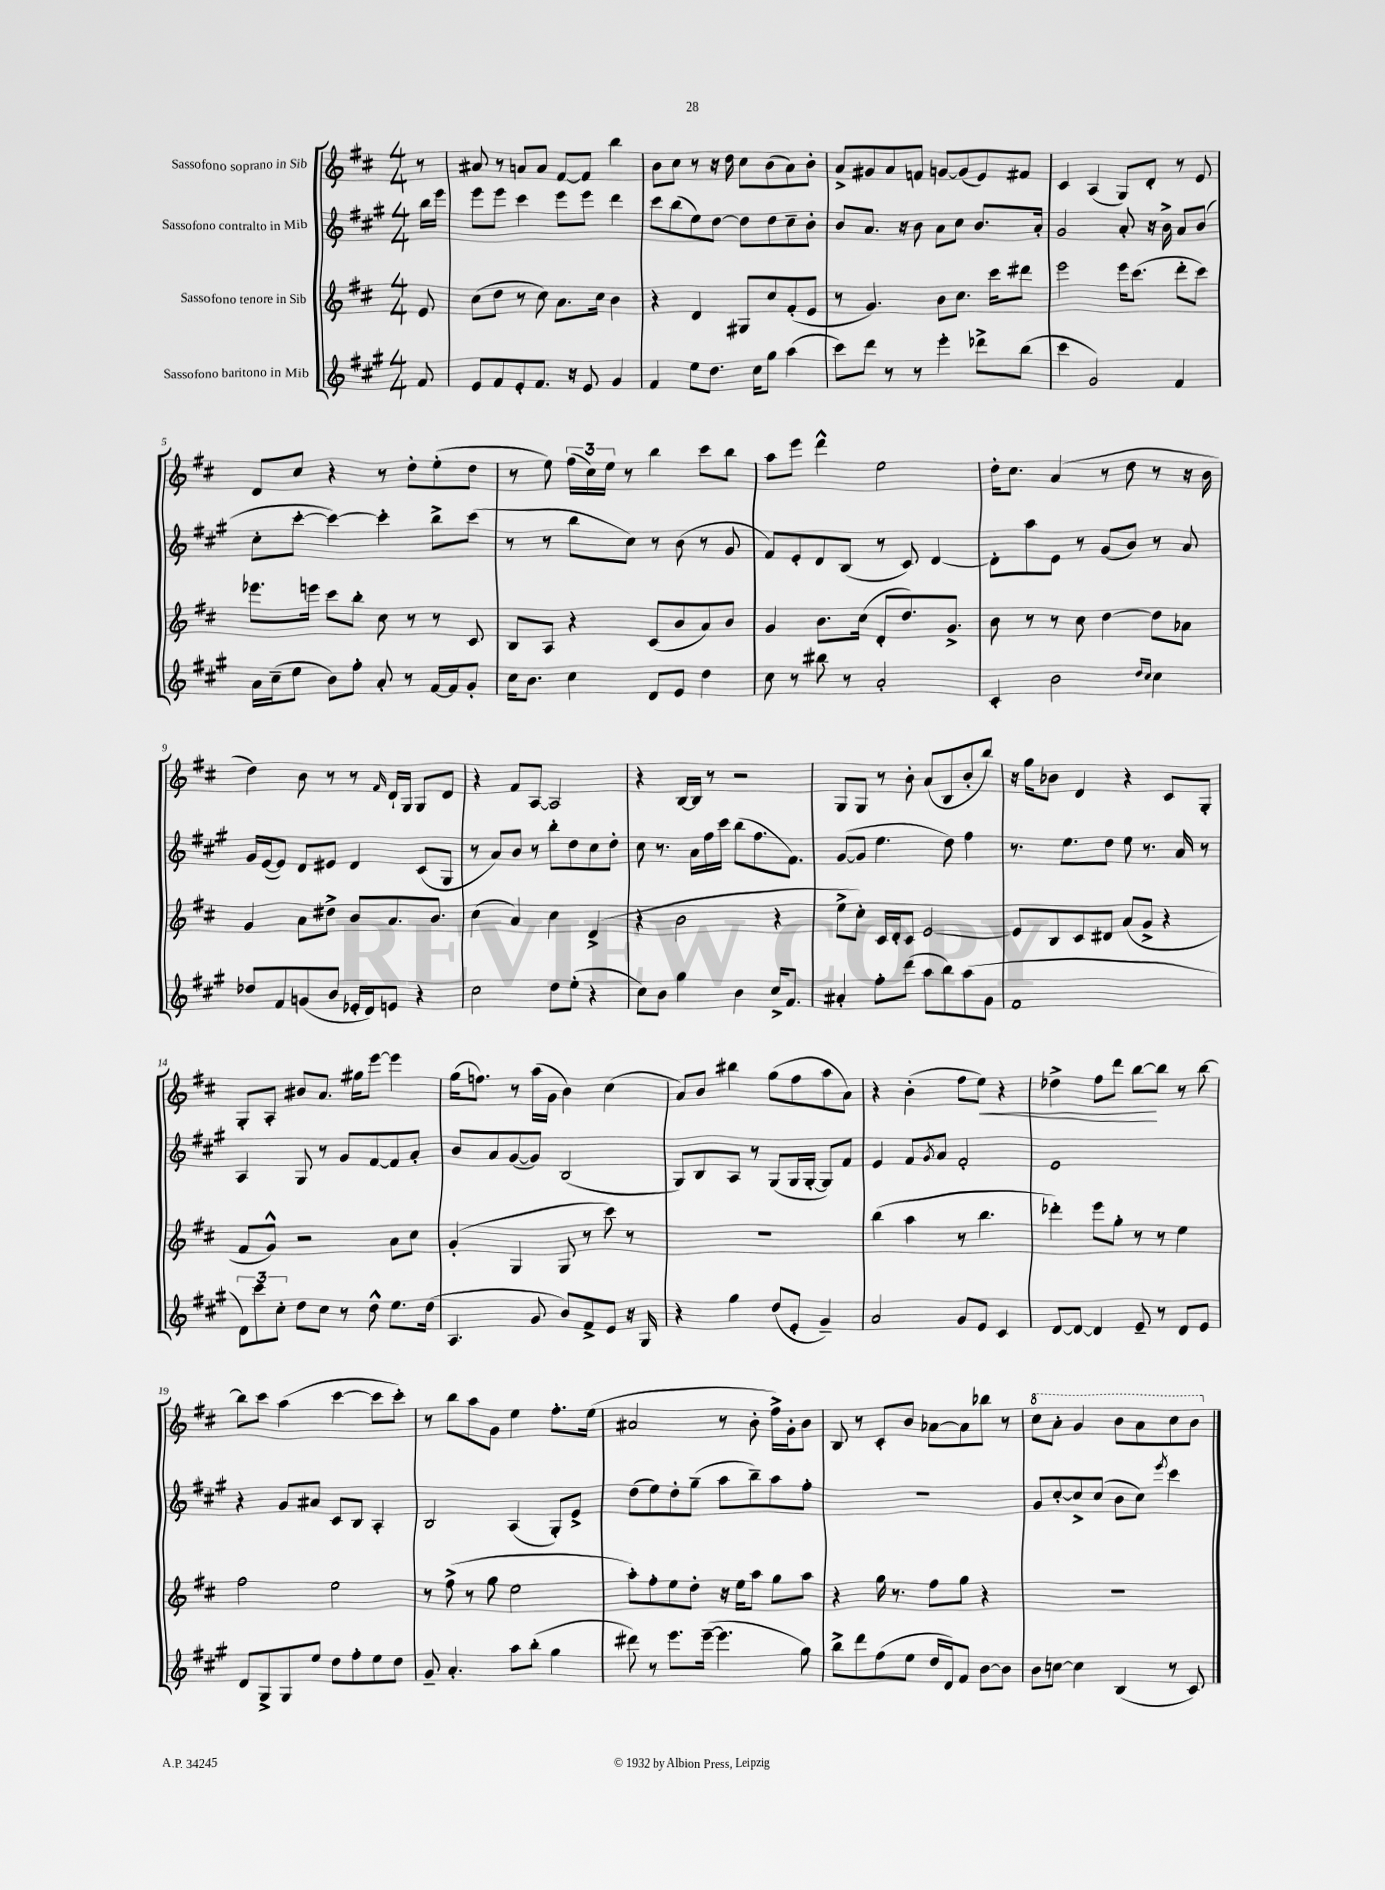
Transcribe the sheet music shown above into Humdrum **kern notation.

**kern	**kern	**kern	**kern
*staff4	*staff3	*staff2	*staff1
*clefG2	*clefG2	*clefG2	*clefG2
*k[f#c#g#]	*k[f#c#]	*k[f#c#g#]	*k[f#c#]
*M4/4	*M4/4	*M4/4	*M4/4
8f#	8e	16bb	8r
.	.	16eee	.
=	=	=	=
8e	(8cc#	8eee	8a#
8f#	8dd	8eee	8r
8e'	8r	4ccc#	8a
8.f#	8cc#)	.	8a
.	8.a	8eee	[8f#
16r	.	.	.
8e	.	8eee	8f#]
.	16cc#	.	.
4g#	4b	4ddd	4bb
=	=	=	=
4f#	4r	8ccc#	8b
.	.	(8bb	8cc#
8ee	4d	8ee)	8r
8.dd	.	[8dd	16r
.	.	.	16dd
.	8G#	8dd]	8cc#
16cc#	.	.	.
8gg#	8cc#	8dd	(8b
(4aa	(8f#'	8cc#~	8a)
.	8e	8b'	8b'
=	=	=	=
8ccc#)	8r	8b	8a^
8ddd	4.g)	8.a	8g#
8r	.	.	8a
.	.	16r	.
8r	.	8b	8f
4eee'	8b	8a	[8g
.	8.cc#	8cc#	(8g]
8ddd-^	.	8.b	8e)
.	16ccc#	.	.
(8bb	8ddd#	.	8f#
.	.	16a'	.
=	=	=	=
4ccc#	2eee	2g#	4c#
2g#)	.	.	(4A
.	16eee	8a'	8G)
.	(8.ccc#	.	.
.	.	16r	8d'
.	.	16b^	.
4f#	8ddd'	8a	8r
.	8ccc#)	(8b	8e
=	=	=	=
16a	8.eee-	8cc#'	8d
(16cc#~	.	.	.
8ee	.	[8ccc#'	8cc#
.	16eee	.	.
8b)	8ccc#	4ccc#_)	4r
8ff#'	8bb'	.	.
8a'	8cc#	4ccc#']	8r
8r	8r	.	8dd'
[16f#	8r	8bb^	(8ee'
16f#]	.	.	.
8g#'	8c#	(8ccc#	8dd
=	=	=	=
16cc#	8B	8r	8r
8.b	.	.	.
.	8A	8r	8ee)
4cc#	4r	8bb	(24ff#
.	.	.	24cc#)
.	.	.	24ee
.	.	8cc#)	8r
8d	(8c#	8r	4bb
8e	8b	(8b	.
4dd	8a)	8r	8ccc#
.	8b	8g#	8bb
=	=	=	=
8cc#	4g	8f#)	8aa
8r	.	8e'	8eee
8bb#	8.b	8d	4ddd^^
8r	.	(8B	.
.	(16cc#	.	.
2a'	8d'	8r	2ee
.	8.dd)	8c#)	.
.	.	[4d	.
.	8.g^	.	.
=	=	=	=
4c#'	8b	8d']	16dd'
.	.	.	8.cc#
.	8r	8aa	.
2b	8r	8e	(4a
.	8cc#	8r	.
.	[4dd	(8g#	8r
.	.	8b)	8dd
16qqdd	.	.	.
16qqcc#	.	.	.
4cc#	8dd]	8r	8r
.	8a-	8a	16r
.	.	.	16b
=	=	=	=
8dd-	4g	16g#	4dd)
.	.	([16e	.
8f#	.	8e])	.
(8g	8a	8d	8b
8b	8dd#^	8e#	8r
16e-'	8b	4d	8r
16d)	.	.	.
.	.	.	16qqf#
8e	8.a	.	16d`
.	.	.	16G
4r	.	(8c#	8G
.	8.b	.	.
.	.	8G#	8d
=	=	=	=
2cc#	(4cc#	8r	4r
.	.	8a)	.
.	4a)	8b	8f#
.	.	8r	[8A
8dd	4cc#	8bb'	2A]
(8ee'	.	8dd	.
4r	(4d^	8cc#	.
.	.	8dd'	.
=	=	=	=
8cc#)	4r	8cc#	4r
8b	.	8.r	.
4gg#	2b	.	[16B
.	.	16a	16B]
.	.	16ff#	8r
.	.	16ccc#	.
4b	.	(8bb	2r
.	.	8.ff#	.
16cc#^	4r	.	.
8.f#	.	8.f#)	.
=	=	=	=
4a#'	8ee^	([8g#	8G
.	8cc#')	8g#]	8G
8ff#'	16c#	4.ee	8r
.	16d'	.	.
(8ddd	8c#	.	8b'
8aa	[2e	.	(8a
8bb)	.	8dd)	8B
(8aa	.	4ff#	8b'
8g#	.	.	8bb)
=	=	=	=
1f#	8e]	8.r	16r
.	.	.	16gg
.	8B	.	8b-
.	.	8.ee	.
.	8c#	.	4d
.	8d#	8dd	.
.	(8a	8ee	4r
.	8g^	8.r	.
.	4r	.	8c#
.	.	16a	.
.	.	8r	8G'
=	=	=	=
12d)	8f#	4A	8G'
12ccc#	.	.	.
.	8g^^)	.	8A'
12cc#'	.	.	.
8dd	2r	8G#	8b#
8cc#	.	8r	8.a
8r	.	8g#	.
.	.	.	16gg#
8dd^^	.	[8f#	[8eee
8.ee	8a	8f#]	4eee]
.	8cc#	8a'	.
(16dd	.	.	.
=	=	=	=
4.A	(4g'	8b	(16gg
.	.	.	8.ff)
.	.	8a	.
.	4G	([8g#	8r
8g#	.	8g#])	(16aa
.	.	.	16g
8b)	8G	(2B	4b)
8f#^	8r	.	.
8e	8ccc#)	.	(4cc#
16r	8r	.	.
16G#	.	.	.
=	=	=	=
4r	1r	8G#)	8a)
.	.	8B	8b
4gg#	.	8A	4bb#
.	.	8r	.
(8dd	.	(8G#	(8gg
8e'	.	16G#	8ff#
.	.	[16G#'	.
4g#~)	.	8G#])	8aa
.	.	8f#	8a)
=	=	=	=
2a	(4bb	4e	4r
.	4aa	8f#	(4b'
.	.	8qg#	.
.	.	8a	.
8g#	8r	2f#'	8ff#
8e	4.bb	.	8ee)
4c#	.	.	4r
=	=	=	=
[8d	4ddd-')	1e	4dd-^
8d_	.	.	.
4d]	8eee	.	8ff#
.	8gg'	.	8ddd
8e~	8r	.	[8bb
8r	8r	.	8bb]
8d	4ee	.	8r
8e	.	.	[8bb
=	=	=	=
8d	2ff#	4r	8bb]
8G#^	.	.	8ccc#
8G#	.	8g#	(4aa
8ee	.	8a#	.
8dd	2ee	8c#	[4ccc#
8ff#'	.	8B	.
8ee	.	4A'	8ccc#]
8dd	.	.	8ccc#')
=	=	=	=
8g#~	8r	2B	8r
4.a'	(8ff#^	.	8bb
.	8r	.	8aa
.	8gg	.	8g
8aa	2ee	(4A	4ee
(8bb'	.	.	.
4gg#	.	8G#')	8.ff#'
.	.	8e^	.
.	.	.	(16ee
=	=	=	=
8ddd#)	8aa')	(8dd	2a#
8r	8ff#'	8ee)	.
8.eee	8ee	8dd'	.
.	8dd'	(8gg#~	.
([16eee~	.	.	.
4.eee]	16r	8aa	8r
.	16ee	.	.
.	8aa	8bb~)	8b'
.	8gg	8aa	16ff#^)
.	.	.	16g'
8gg#)	8aa	8ff#'	8b
=	=	=	=
8bb^	4r	1r	8B
8ddd	.	.	8r
(8ff#	16gg	.	8c#'
.	8.r	.	.
8ee	.	.	8b
16dd	8ff#	.	[8a-
16d)	.	.	.
8f#	8gg	.	8a-]
[8b	4r	.	8bb-
8b]	.	.	8r
=	=	=	=
8b	1r	8g#	8ccc#
[8cc	.	[8cc#'	8aa'
4cc]	.	8cc#^]	4gg
.	.	(8cc#	.
(4B	.	8b	8bb
.	.	8cc#)	8aa
.	.	8qeee	.
8r	.	4ccc#	8ccc#
8c#)	.	.	8bb
==	==	==	==
*-	*-	*-	*-
